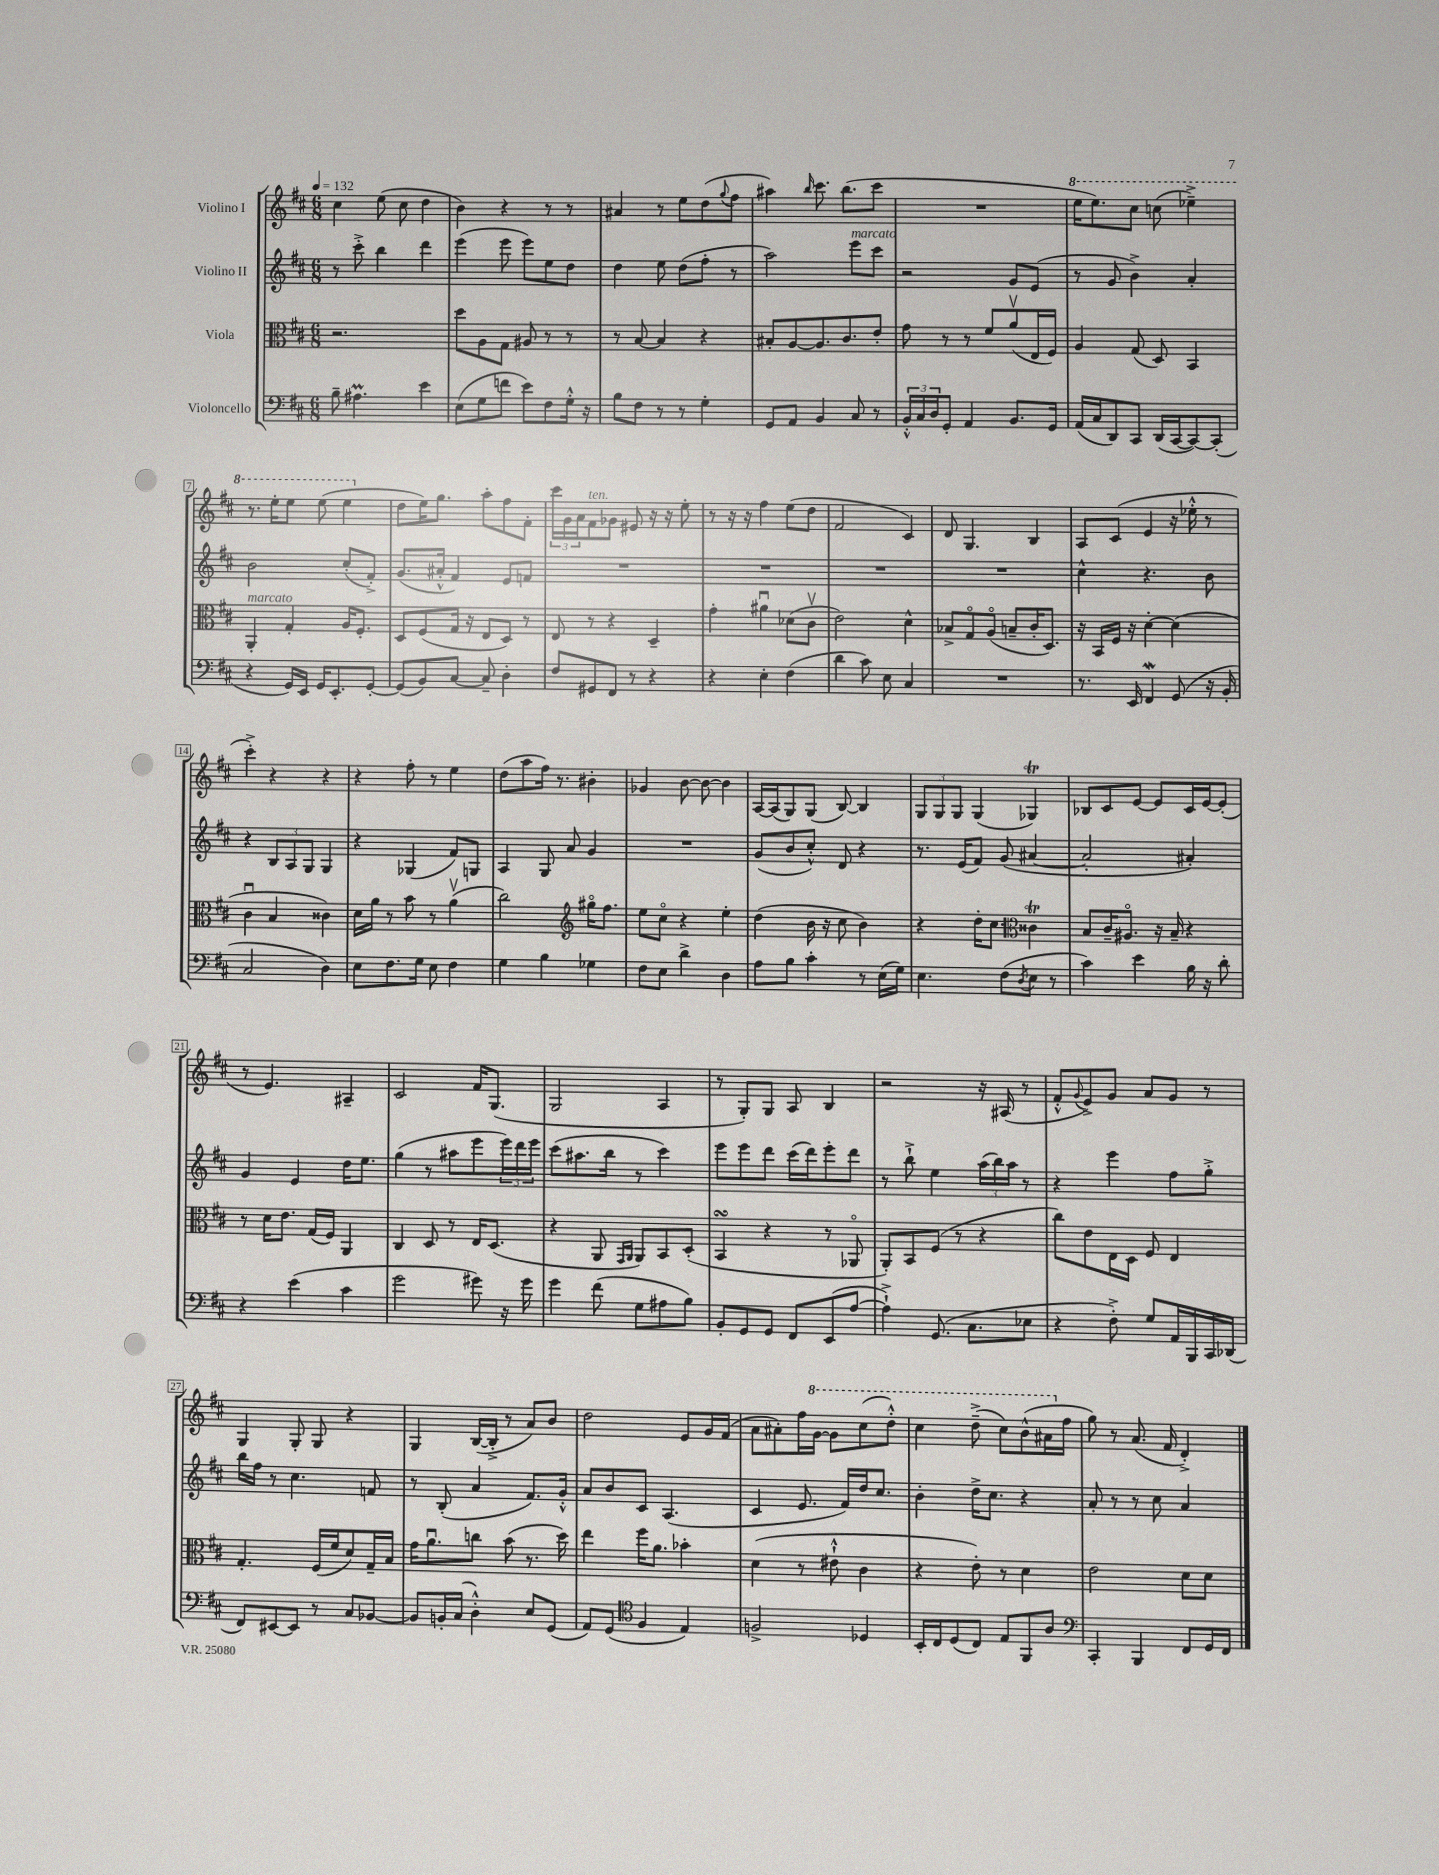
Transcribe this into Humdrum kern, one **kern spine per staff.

**kern	**kern	**kern	**kern
*part4	*part3	*part2	*part1
*staff4	*staff3	*staff2	*staff1
*I"Violoncello	*I"Viola	*I"Violino II	*I"Violino I
*clefF4	*clefC3	*clefG2	*clefG2
*k[f#c#]	*k[f#c#]	*k[f#c#]	*k[f#c#]
*M6/8	*M6/8	*M6/8	*M6/8
*MM132	*MM132	*MM132	*MM132
=1	=1	=1	=1
8B~\	2.r	8r	4cc#\
4.A#Xm\	.	8ccc#'^\	.
.	.	4bb\	(8ee\
.	.	.	8cc#\
4e\	.	4ddd\	4dd\
=2	=2	=2	=2
(8E\L	8dd\L	(4eee\	4b\)
8G\	8A\	.	.
8fn\J	8G\J	8eee\	4r
8e\L)	8A#X/	8eee\L)	.
8F#\	8r	8ee\	8r
16G'^^\Jk	8r	8dd\J	8r
16r	.	.	.
=3	=3	=3	=3
8B\L	8r	4dd\	4a#X/
8F#\J	[8B/	.	.
8r	4B/]	8ee\	8r
8r	.	(8dd\L	8ee\L
4G'\	4r	8ff#'\J	(8dd\
.	.	.	8qqgg/
.	.	8r	8ff#\J
=4	=4	=4	=4
8GG/L	8B#X'/L	2aa\)	4aa#X\)
8AA/J	[8A/	.	.
.	.	.	16qqbb/
4BB/	8.A/]	.	8.ccc#\
.	8.c#/	.	(8.bb\L
!	!	!LO:TX:a:i:t=marcato	!
8C#/	.	8eee\L	.
8r	8e'/J	8ccc#\J	8ccc#\J
=5	=5	=5	=5
24BB'^^/LL	8g\	2r	2.r
24C#/	.	.	.
24D/J	.	.	.
8GG'/J	8r	.	.
4AA/	8r	.	.
.	8f#/L	.	.
8.BB/L	(8av/	8g/L	.
.	16E/L	(8e/J	.
16GG/Jk	16F#/JJ)	.	.
=6	=6	=6	=6
*	*	*	*8va
(16AA/LL	4A/	8r	16eee\KL
16C#/J	.	.	8.eee\)
8DD/)	.	8g/	.
8CC#/J	(8G/	4b^\)	8ccc#\J
(16DD/LL	8D/)	.	(8cccn\
[16CC#/J	.	.	.
8CC#/_)	4BB/	4a'/	4eee-X~^\)
(8CC#'/J]	.	.	.
!!LO:LB:g=z
=7	=7	=7	=7
!	!LO:TX:a:i:t=marcato	!	!
4r	4AA'/	2b\	8.r
.	.	.	16eee'\KL
16GG/LL)	4G'/	.	8eee\J
16EE/JJ	.	.	.
16GG/KL	.	.	(8eee\
8.EE'/	.	.	.
.	16A/KL	(8cc#'/L	4eee\
.	8.F#'/J	.	.
[8GG'/J	.	8f#'^/J)	.
=8	=8	=8	=8
*	*	*	*X8va
(8GG/L]	8D/L	(8.g/L	8dd\L
8BB/)	(8F#/	.	16ee\K)
.	.	16a#X'^^/Jk	8.gg\J
[8C#/J	16G/Jk	4f#/)	.
.	16r	.	.
8C#~/]	8E/L	.	8aa'\L
4D'\	8D/J)	8e/L	8ff#\
.	8r	8fn/J	8f#'\J
=9	=9	=9	=9
8F#/L	8E/	2.r	24ccc#\LL
.	.	.	24g\
.	.	.	24a\J
!	!	!	!LO:TX:a:i:t=ten.
8GG#X/	8r	.	8f#\
8FF#/J	4r	.	8g-X\J
8r	.	.	8e#X/
4r	4D~/	.	16r
.	.	.	16r
.	.	.	8ee'\
=10	=10	=10	=10
4r	4g'\	2.r	8r
.	.	.	16r
.	.	.	16r
4E'\	4a#Xu\	.	4ff#\
(4F#\	(8d-X\L	.	(8ee\L
.	8c#v\J	.	8dd\J
=11	=11	=11	=11
4d\	2e\)	2.r	2f#/
8c#\)	.	.	.
8E\	.	.	.
4C#/	4d^^\	.	4c#/)
=12	=12	=12	=12
2.r	8B-X^/L	2.r	8d/
.	8G/	.	4.G/
.	(8A/J	.	.
.	8Bn~/L	.	.
.	16c#'/K	.	4B/
.	8.D/J)	.	.
=13	=13	=13	=13
8.r	16r	4cc#^^\	8A/L
.	16BB/LL	.	.
.	16F#/JJ	.	(8c#/J
16EE/	16r	.	.
4FF#W/	[4d'\	4.r	4e/
(8GG/	(4d\]	.	16r
.	.	.	16ee-X'^^\
16r	.	8b\	8r
16BB'/	.	.	.
!!LO:LB:g=z
=14	=14	=14	=14
2C#/	4c#u\	4r	4ccc#'^\)
.	4B/	12B/L	4r
.	.	12A/	.
.	.	12G/J	.
4D\)	4c##X\)	4G/	4r
=15	=15	=15	=15
8E\L	16d\LL	4r	4r
.	16a\JJ	.	.
8.F#\	8r	.	.
.	8b\	(4G-X/	8ff#'\
16G\Jk	.	.	.
8E\	8r	.	8r
4F#\	(4av\	8f#/L)	4ee\
.	.	8Gn/J	.
=16	=16	=16	=16
4G\	2cc#\)	4A/	(8dd\L
.	.	.	8aa\
4B\	.	8G/	16ff#\Jk)
.	.	.	8.r
.	.	8a/	.
*	*clefG2	*	*
4G-X\	16gg#X\KL	4g/	4b#X'\
.	8.ff#\J	.	.
=17	=17	=17	=17
8F#\L	8ee\L	2.r	4g-X/
8E\J	8cc#\J	.	.
4d^\	4r	.	[8b\
.	.	.	8b\_
4D\	4ee'\	.	4b\]
=18	=18	=18	=18
8A\L	(4dd\	(8g/L	[16A/LL
.	.	.	(16A/J]
8B\J	.	8b/	8G/)
4c#'\	16b\	8cc#'^^/J)	(8G/J
.	16r	.	.
.	8cc#\	8d/	[8B/)
8r	4b\)	4r	4B/]
(16E\LL	.	.	.
16G\JJ)	.	.	.
=19	=19	=19	=19
4.E\	4r	8.r	12G/L
.	.	.	12G/
.	.	.	12G/J
.	.	(16e/KL	.
.	16dd'\KL	8f#/J)	(4G/
.	8.cc#\J	.	.
(8F#\L	.	(8g/	.
8qD/	.	.	.
*	*clefC3	*	*
8E\J	4c##Xt\	[4a#X/	4G-XT/)
8r	.	.	.
=20	=20	=20	=20
4c#\)	8B/L	2a#'/]	8B-X/L
.	16c#~/K	.	8c#/
.	8.A#X/J	.	.
4e\	.	.	[8e/J
.	16r	.	8e/L]
.	16B~/	.	.
16B\	4r	4a#X'/)	16c#/L
16r	.	.	[16e/J
8d'\	.	.	(8e'/J]
!!LO:LB:g=z
=21	=21	=21	=21
4r	8r	4g/	8r
.	16d\KL	.	4.e/)
.	8.e\J	.	.
(4e\	.	4e/	.
.	(16G/LL	.	.
.	16F#/JJ)	.	.
4c#\	4AA/	16dd\KL	4A#X~/
.	.	8.ee\J	.
=22	=22	=22	=22
2g\	4C#/	(4gg\	2c#/
.	8D/	8r	.
.	8r	8aa#X\L	.
8g#X\)	16E/KL	8eee\	16f#/KL
.	(8.D/J	.	(8.G/J
16r	.	24eee\L)	.
.	.	24ddd\	.
16g#\	.	.	.
.	.	24eee\JJ	.
=23	=23	=23	=23
4g\	4r	(8ccc#\L	2G/
.	.	8.aa#X\	.
(8f#\	8AA/	.	.
.	.	16bb\Jk	.
.	16qqGG/LL	.	.
.	16qqAA/JJ	.	.
8G\L	8AA/L)	8r	.
8A#X\	8BB/	4ccc#\)	4A/
8B\J)	(8D'/J	.	.
=24	=24	=24	=24
8BB'/L	4BBsSSS/	8eee\L	8r
8GG/	.	8eee\	8G'/L)
8GG/J	4r	8ddd\J	8G/J
8FF#/L	.	(16ccc#\LL	8A/
.	.	16ddd\J)	.
(8EE/	8r	8eee'\	4B/
[8A/J	8AA-X/	8ddd\J	.
=25	=25	=25	=25
4A`^\])	8AA'/L)	8r	2r
.	8BB/	8bb`^\	.
(8.GG/	(8F#/J	4ee\	.
.	8r	.	.
8.C#\L	.	.	.
.	4r	(24aa\LL	16r
.	.	24bb\)	.
.	.	.	(16A#X/
.	.	24aa\JJ	.
8E-X\J	.	8r	8r
=26	=26	=26	=26
4r	8cc#\L)	4r	8f#'^^/L
.	.	.	8qqg/
.	8e\	.	8e^/)
8F#'^\)	16E\L	4eee\	8g/J
.	16D\JJ	.	.
8G/L	8F#/	.	8a/L
16AA/L	4E/	8ff#\L	8g/J
16BBB/	.	.	.
16CC#/	.	8gg'^\J	8r
(16DD-X/JJ	.	.	.
!!LO:LB:g=z
=27	=27	=27	=27
8FF#/L)	4.G'/	16bb\LL	4G/
.	.	16ff#\JJ	.
[8EE#X/	.	8r	.
8EE#/J]	.	4.cc#\	8G'/
8r	(16F#/LL	.	8G/
.	16f#/J	.	.
8C#/L	8d/)	.	4r
[8BB-X/J	16G~/L	8fn/	.
.	16B/JJ	.	.
=28	=28	=28	=28
8BB-/L]	16g\KL	8r	4G/
.	8.au\	.	.
16BBn'/L	.	(8B'/	.
(16C#/JJ	.	.	.
4D'^^\)	8ccn\J	4a/	([16B/LL
.	.	.	16B'^/JJ]
.	(8b\	.	8r
8E/L	8.r	8.f#/L)	8a/L)
(8GG/J	.	.	8b/J
.	16dd\)	16g'^^/Jk	.
=29	=29	=29	=29
8AA/L)	4ee\	8a/L	2dd\
(8GG/J	.	8b/	.
*clefC4	*	*	*
4F#/	16ff#\KL	8c#/J	.
.	8.a\J	.	.
.	.	(4.A/	.
4E/)	4b-X'\	.	8e/L
.	.	.	16g/L
.	.	.	(16f#/JJ
=30	=30	=30	=30
2Fn^/	(4d\	4c#/	8a\L
.	.	.	8a#X'\)
.	8r	8.e/	16ff#\L
*	*	*	*8va
.	.	.	[16gg\JJ
.	8e#X`^^\	.	8gg\L]
.	.	16f#/LL)	.
4D-X/	4c#\	16dd/J	(8ccc#\
.	.	8.cc#/J	.
.	.	.	8ddd'^^\J)
=31	=31	=31	=31
16BB'/LL	4r	4b'\	4ccc#\
16C#/J	.	.	.
(8D/	.	.	.
8C#/J)	8e'\)	16dd^\KL	(8ddd~^\
.	.	8.cc#\J	.
8E/L	8r	.	8ccc#\L)
8FF#/	4d\	4r	(8bb^^\
8A/J	.	.	16aa#X\L
*	*	*	*X8va
.	.	.	16ff#\JJ
=32	=32	=32	=32
*clefF4	*	*	*
4CC#'/	2e\	8a'/	8gg\)
.	.	8r	8r
4BBB/	.	8r	(8.a/
.	.	8cc#\	.
.	.	.	16f#/
8FF#/L	8d\L	4a/	4d'^/)
16GG/L	8d\J	.	.
16FF#/JJ	.	.	.
==	==	==	==
*-	*-	*-	*-
